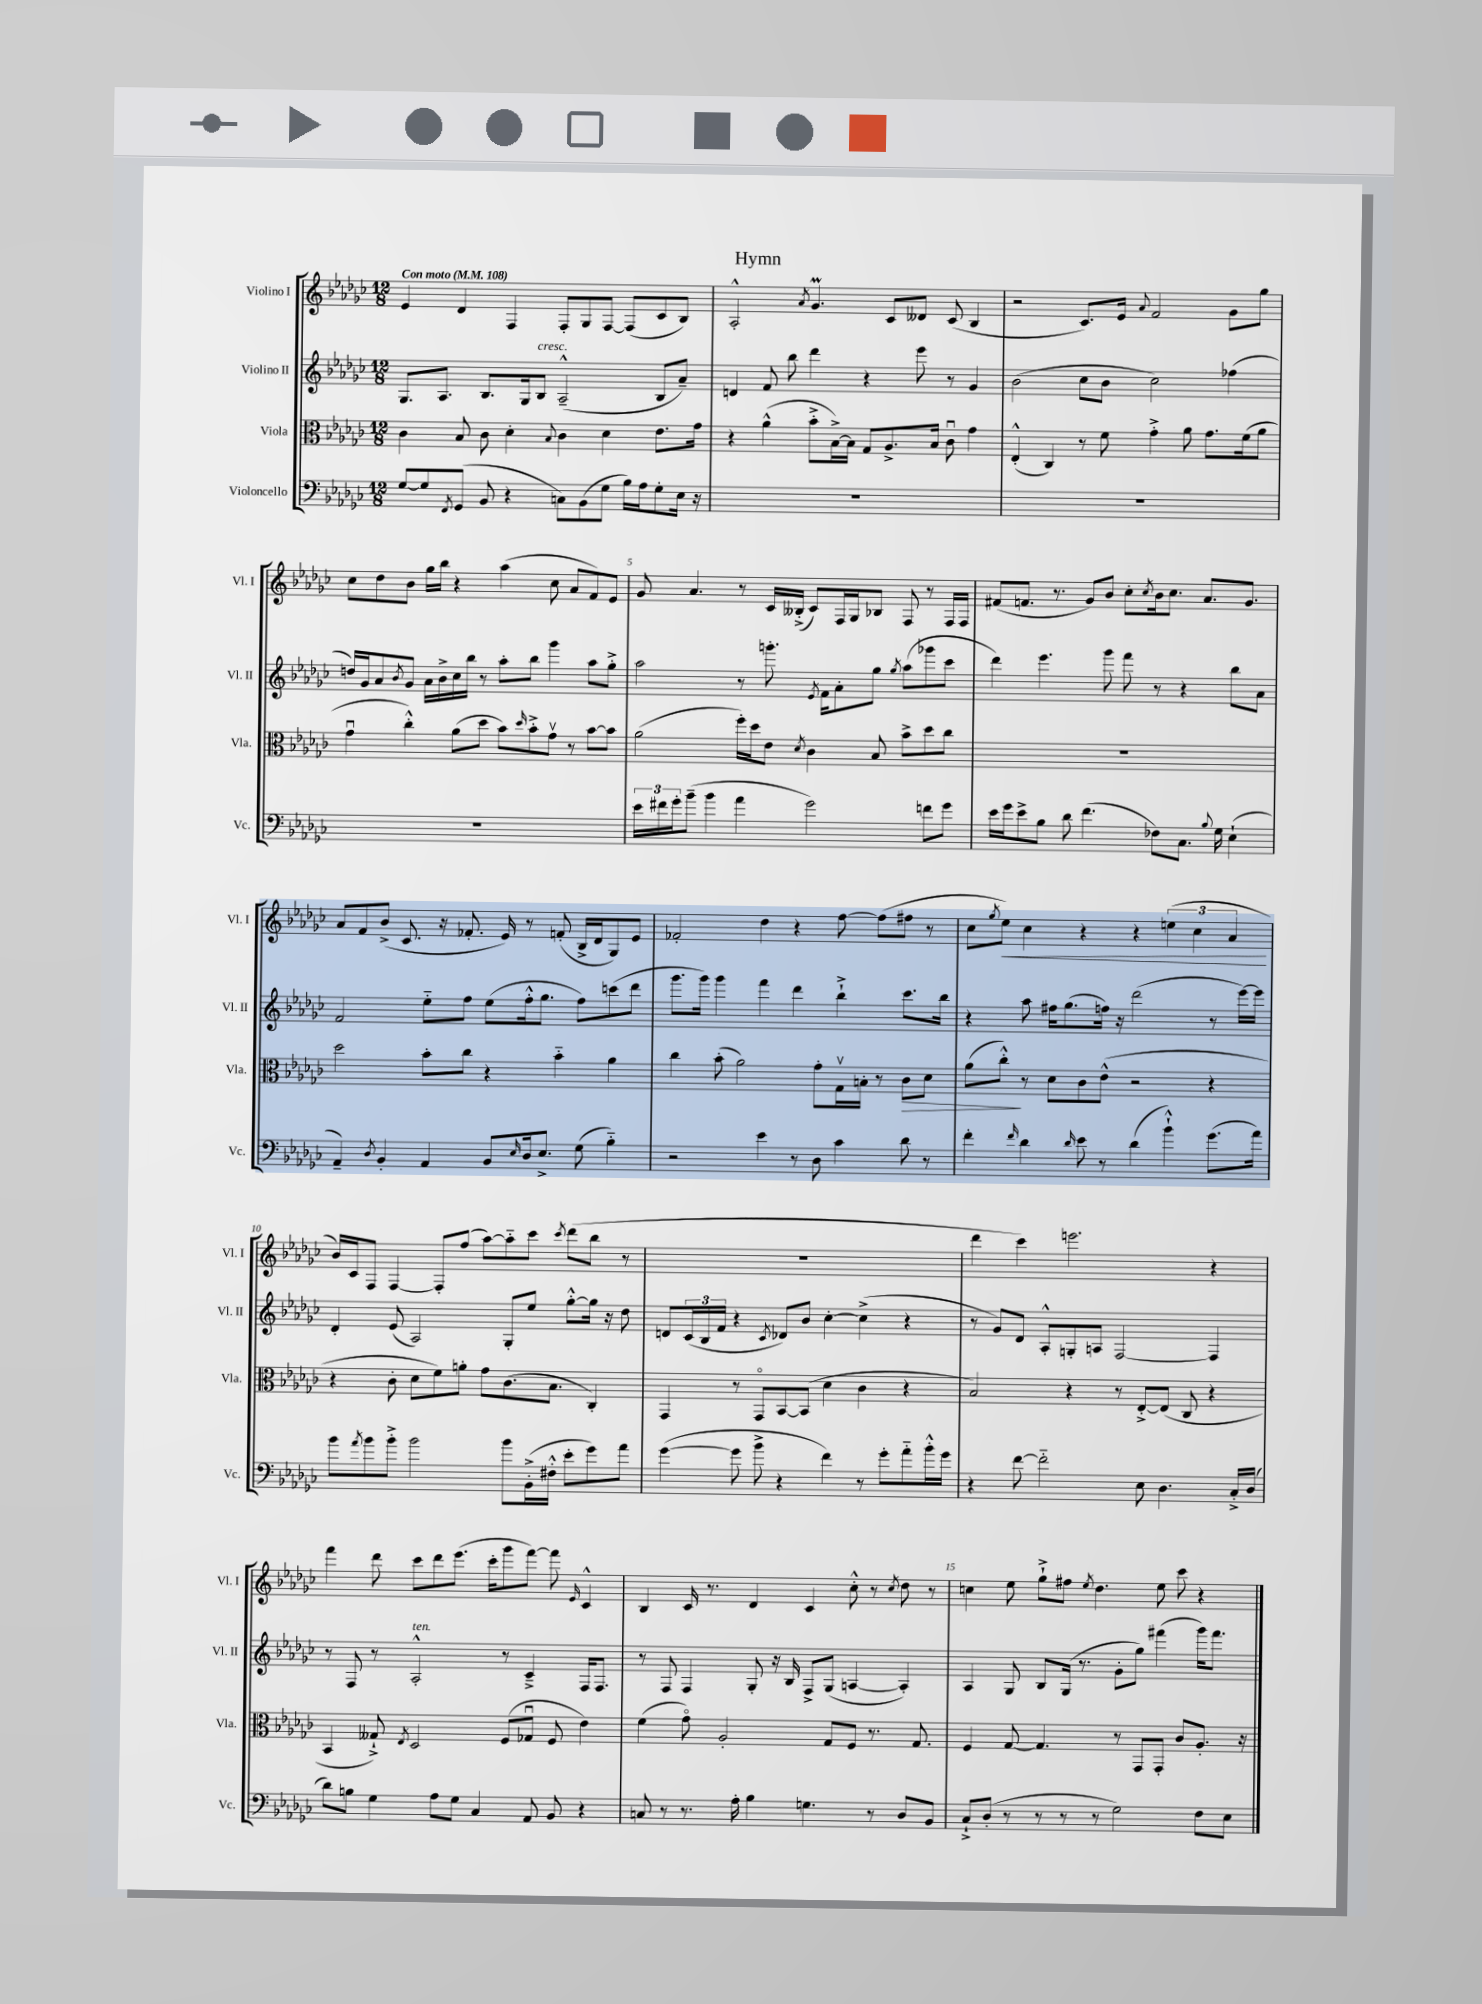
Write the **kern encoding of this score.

**kern	**kern	**kern	**kern
*staff4	*staff3	*staff2	*staff1
*clefF4	*clefC3	*clefG2	*clefG2
*k[b-e-a-d-g-c-]	*k[b-e-a-d-g-c-]	*k[b-e-a-d-g-c-]	*k[b-e-a-d-g-c-]
*M12/8	*M12/8	*M12/8	*M12/8
*MM108	*MM108	*MM108	*MM108
[8G-	4c-	8.G-	4e-
8G-]	.	.	.
.	.	8.A-	.
8qFF	.	.	.
(8GG-	8B-	.	4d-
8BB-	8c-	8.B-	.
4r	4d-'	.	4F
.	.	16G-	.
.	.	8B-	.
.	8qqB-	.	.
8C)	4c-	(2A-~^^	8F'
(8BB-	.	.	8G-
8G-	4d-	.	[8F
16B-)	.	.	(8F]
16A-	.	.	.
8G-'	8.e-	8B-	8c-
16E-	.	8a-~)	8B-)
16r	16g-	.	.
=	=	=	=
1.r	4r	4d	2A-'^^
.	(4a-^^	8f	.
.	.	8bb-	.
.	.	.	8qa-
.	8b-'^	4ddd-	4.g-
.	[16B-^)	.	.
.	16B-]	.	.
.	8G-	4r	.
.	8.A-^	.	8c-
.	.	8eee-	8d--
.	16B-	.	.
.	8c-u	8r	(8c-
.	4g-	4g-	4B-
=	=	=	=
1.r	(4E-'^^	(2b-	2r
.	4C-)	.	.
.	8r	8cc-	8.c-)
.	8f	8b-	.
.	.	.	16e-
.	.	.	8qqa-
.	4g-'^	2cc-)	2f
.	8a-	.	.
.	8.g-	.	.
.	.	(4ff-	8g-
.	(16f	.	.
.	8a-	.	8gg-
=	=	=	=
1.r	4g-u	16dd)	8cc-
.	.	16g-	.
.	.	8a-	8dd-
.	.	8qb-	.
.	4cc-'^^)	8g-	8b-
.	.	16a-	16gg-
.	.	16b-^	16bb-
.	(8a-	16cc-	4r
.	.	16bb-	.
.	8dd-	8r	.
.	8b-)	8aa-'	(4aa-
.	16qqdd-	.	.
.	8b-'^	8bb-	.
.	8g-v	4ggg-	8cc-
.	8r	.	8a-
.	[8b-	8aa-	8f)
.	8b-]	8gg-'^	8e-
=	=	=	=
24e-	(2a-	2aa-	8g-
24f#	.	.	.
24g-'	.	.	.
(8b-~	.	.	4.a-
4b-	.	.	.
4a-	16ff')	8r	8r
.	16dd-	.	.
.	8e-	8.ggg'	16c-
.	.	.	(16B--'^
.	8qd-	.	.
2g-)	4c-	.	8c-)
.	.	8qe-	.
.	.	16f	.
.	.	8a-'	16F
.	.	.	16G-
.	8B-	8gg-	8B-
.	.	8qgg-	.
.	8b-^	(8aa-	8F
8f	8dd-	8ggg-	8r
8g-	8cc-	8ccc-	16F
.	.	.	16F
=	=	=	=
16e-	1.r	4ddd-)	(8f#
16g-	.	.	.
8e-^	.	.	8.f
8B-	.	4.eee-	.
.	.	.	8.r
8d-	.	.	.
(4.f	.	.	8g-)
.	.	8ggg-	8b-
.	.	8fff	8cc-'
.	.	.	8qcc-
8F-)	.	8r	16b-
.	.	.	8.cc-
8.C-	.	4r	.
.	.	.	8.a-
8qqB-	.	.	.
16G-	.	.	.
(4E-`	.	8bb-	.
.	.	.	8.g-
.	.	8a-	.
=	=	=	=
4AA-~)	2dd-	2f	8a-
.	.	.	8f
8qD-	.	.	.
4BB-'	.	.	(8b-^
.	.	.	8.c-
4AA-	8b-'	8ee-'~	.
.	.	.	16r
.	8cc-	8ff	8.f-'
8BB-	4r	(8ee-	.
.	.	.	16e-)
16qqE-	.	.	.
16D-	.	16ff'^^	8r
8.E-^	.	8.gg-	.
.	4b-'~	.	(8f'
(8G-	.	8ff)	16B-^
.	.	.	16d-
4B-'~)	4a-	(8ccc	8G-)
.	.	8ddd-	8e-
=	=	=	=
2r	4cc-	8.ggg-	2f-'
.	.	16ggg-)	.
.	(8b-'	4ggg-	.
.	2a-)	.	.
4e-	.	4fff	4dd-
8r	.	4ddd-	4r
8D-	8g-'	.	.
4c-	16G-v	4bb-`^	[8ff
.	16B'	.	.
.	8r	.	(8ff]
8d-	8c-	8.ccc-	8ff#
8r	8d-	.	8r
.	.	16bb-	.
=	=	=	=
4f'	(8a-	4r	8cc-
.	.	.	8qgg-
.	8cc-'^^)	.	8ee-)
16qqf	.	.	.
4d-	8r	8aa-	4cc-
.	8d-	16ff#	.
.	.	(8.gg-	.
16qqd-	.	.	.
8e-	8c-	.	4r
8r	(8e-^^	16ff)	.
.	.	16r	.
(4d-	2r	(2ddd-	4r
4b-`^^)	.	.	(6ee
.	.	.	6cc-
(8.g-	4r	8r	.
.	.	.	6a-
.	.	[16eee-)	.
16a-)	.	16eee-]	.
=	=	=	=
8b-	4r	4d-'	16b-)
.	.	.	16c-
8qa-	.	.	.
8b-	.	.	8F
8b-'^	8c-'	(8e-	[4F
2b-	8d-	2A-)	.
.	8f)	.	8F']
.	8a'	.	(8ff
.	8g-	.	[8aa-)
8b-	(8.c-	8G-'	8aa-'~]
(16BB-'^	.	8ee-	8ccc-
16F#'^^	8.B-	.	.
.	.	.	8qccc-
8e-'	.	[8gg-'^^	(8ddd-
8g-)	4C-')	16gg-]	8bb-
.	.	16r	.
8a-	.	8dd-	8r
=	=	=	=
([4g-	4GG-	8d	1.r
.	.	(24c-	.
.	.	24B-	.
.	.	24f	.
8g-]	8r	4r	.
8b-^	8GG-o	.	.
.	.	8qc-	.
4r	[8BB-	8d-)	.
.	(8BB-]	8b-	.
4f)	4d-	[4cc-'	.
8r	4c-	(4cc-^]	.
8g-'	.	.	.
8a-'~	4r	4r	.
16b-'^^	.	.	.
16g-	.	.	.
=	=	=	=
4r	2B-)	8r	4ddd-
.	.	8g-)	.
[8f	.	8d-	4ccc-)
2f'~]	.	8A-'^^	.
.	4r	8G'	2.eee
.	.	8A	.
.	8r	[2F	.
8E-	[8E-'^	.	.
4.D-	(8E-]	.	.
.	8C-	.	.
.	4r	4F]	4r
16C-'^	.	.	.
(16D-	.	.	.
=	=	=	=
8d-)	4BB-	8r	4fff
8B	.	8F	.
4G-	8G--`^)	8r	8ddd-
.	8qE-	.	.
.	2D-	2A-'^^	8ccc-
8A-	.	.	8ddd-
8G-	.	.	(8.eee-
4C-	.	.	.
.	.	.	16ccc-'
.	(8F	8r	8ggg-
8AA-	8G-u	4c-~^	[8fff)
8BB-	8F	.	8fff]
.	.	.	16qqe-
4r	4e-)	16F	4c-^^
.	.	8.F	.
=	=	=	=
8C	(4f	8r	4B-
8r	.	8F	.
8.r	8g-o)	4F	16c-
.	.	.	8.r
.	2A-'	.	.
16A-'	.	.	.
4B-	.	8G-'	4d-
.	.	16r	.
.	.	16B-	.
4.G	.	8F^	4c-
.	8G-	(8G-	.
.	8F	[4A	8cc-'^^
8r	8.r	.	8r
.	.	.	8qcc-
8D-	.	4A'])	8dd-
.	8.G-	.	.
8BB-	.	.	8r
=	=	=	=
8C-`^	4F	4A-	4cc
(8D-'	.	.	.
8r	[8G-	8G-	8ee-
8r	4.G-]	8B-	8gg-`^
8r	.	(16G-	8ff#
.	.	8.r	.
.	.	.	8qee-
8r	.	.	4.dd-
2G-)	8r	8g-'	.
.	8GG-	8gg-)	.
.	8GG-'	(4fff#	8ee-
.	8c-	.	8ccc-
8F	8.A-'	16ggg-)	4r
.	.	8.fff#	.
8E-	.	.	.
.	16r	.	.
==	==	==	==
*-	*-	*-	*-
